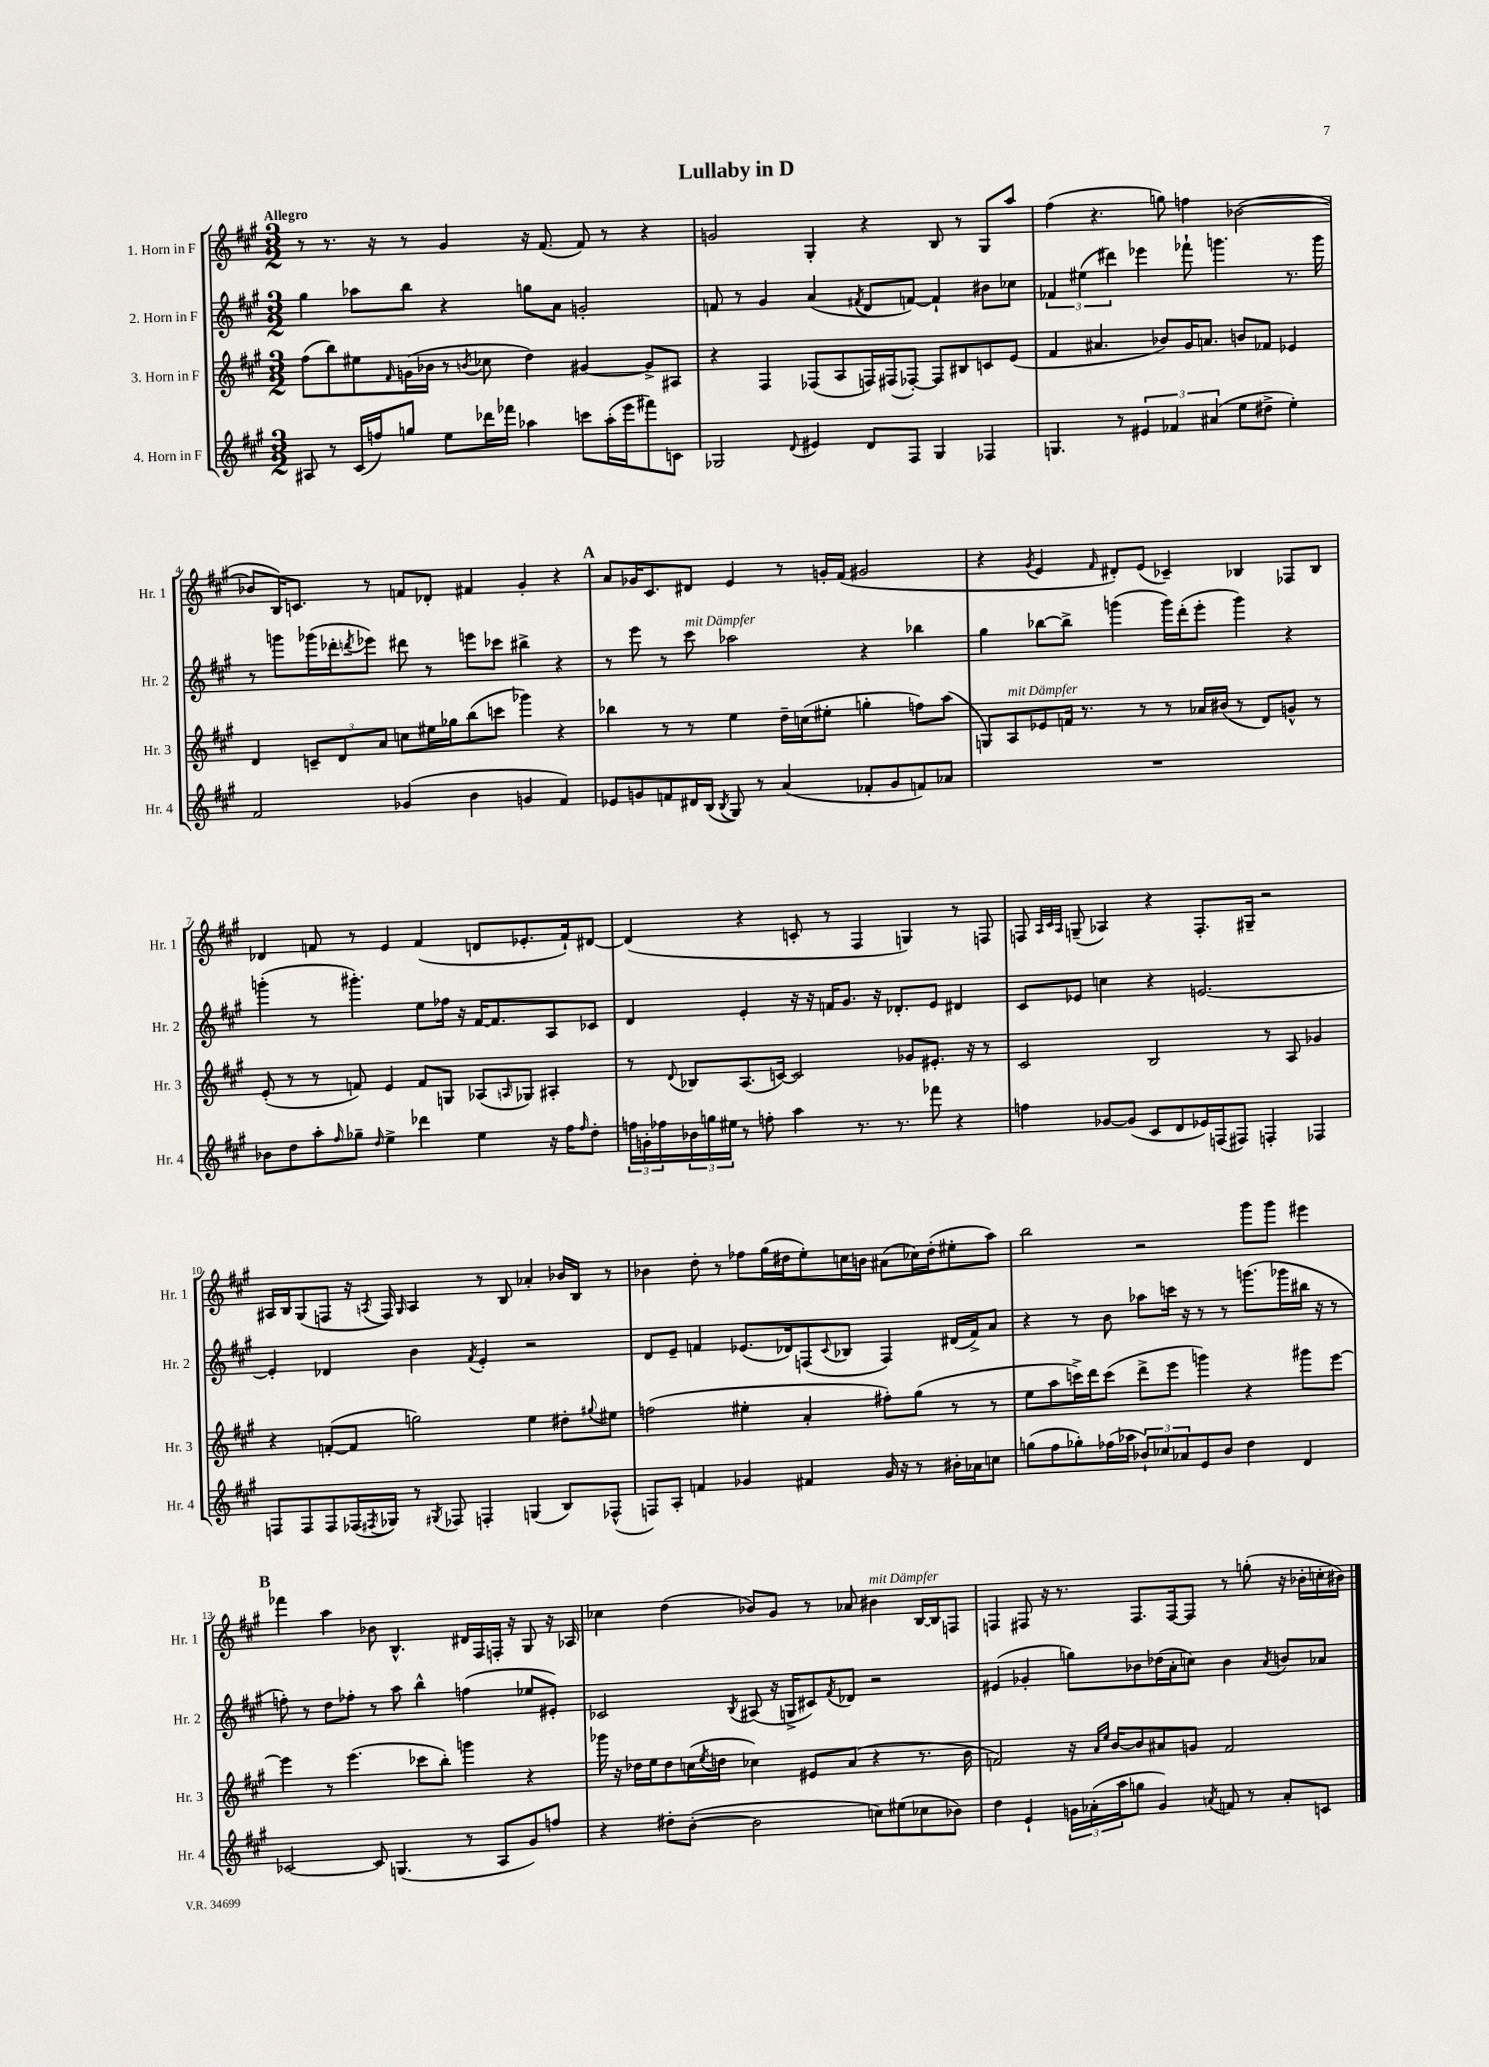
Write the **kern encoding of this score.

**kern	**kern	**kern	**kern
*staff4	*staff3	*staff2	*staff1
*clefG2	*clefG2	*clefG2	*clefG2
*k[f#c#g#]	*k[f#c#g#]	*k[f#c#g#]	*k[f#c#g#]
*M3/2	*M3/2	*M3/2	*M3/2
8A#	(8ff#	4gg#	8r
8r	8bb)	.	8.r
(16c#	8ee#	8aa-	.
16ff)	.	.	16r
.	16qqf#	.	.
8gg	(16g	8bb	8r
.	16b-	.	.
8ee	8r	4r	4g#
.	8qb	.	.
16ddd-	8cc-	.	.
16fff-	.	.	.
4aa-	4dd)	8gg	16r
.	.	.	(8.f#
.	.	8a	.
8ccc	[4g#	2g'	8f#)
(16aa-'	.	.	8r
16eee	.	.	.
8fff#)	8g#^]	.	4r
8c	8A#	.	.
=	=	=	=
2G-	4r	8f	2g
.	.	8r	.
.	4F#	4g#	.
8qqd	.	.	.
4e#	(8F-	(4a	4G#'
.	8A	.	.
.	.	8qf#	.
8d	16F)	8d	4r
.	(16F#	.	.
8F#	[8F-')	[8f)	.
4G-	8F-]	4f`]	8B
.	8B#	.	8r
4F-	8c	8b#	8G#
.	(8e	8cc-	8aa
=	=	=	=
4.G	4f#	6f-	(4ff#
.	.	(6ee#	.
.	4.a#	.	4.r
.	.	6ddd#)	.
8r	.	.	.
6e#	.	4eee-	.
.	8b-)	.	8gg)
6f-	.	.	.
.	16g#	8fff-`	4ff
.	8.a	.	.
(6a#	.	.	.
.	.	4.ggg	.
8ee	8b	.	([2b-
8dd#^	8f-	.	.
4ee')	4e-	8.r	.
.	.	16ggg	.
=	=	=	=
2f#	4d	8r	8b-]
.	.	8ggg	16B)
.	.	.	8.c
.	12c~	(16ggg-	.
.	.	16ddd-'	.
.	12d	.	.
.	.	8qddd	.
.	.	8eee-)	8r
.	12a	.	.
(4g-	8cc	8ddd#	8f
.	16ee#	8r	8d-'
.	16gg-	.	.
4b	(8bb	8eee	4f#
.	8ccc	8ccc-	.
4g	4ggg-)	4bb#^	4g#'
4f#)	4r	4r	4r
=	=	=	=
8e-	4bb-	8r	8a
8g	.	8eee	16g-
.	.	.	8.c#
8f	8r	8r	.
16d#	8r	8ccc#	8d#
(16B	.	.	.
8qB	.	.	.
8G#)	4ee	2aa-	4e
8r	.	.	.
(4a	16dd~	.	8r
.	(16cc	.	.
.	8ee#'	.	16g'
.	.	.	(16f#
8f-'	4gg'	4r	2g#
8g	.	.	.
8f)	8ff)	4bb-	.
8a-	(8aa	.	.
=	=	=	=
1.r	8G)	4gg#	4r
.	8A	.	.
.	.	.	8qg#
.	8e-	[8bb-	4e
.	16f	8bb-^]	.
.	8.r	.	.
.	.	.	16qqf#
.	.	(4ggg	8d#')
.	8r	.	(8e
.	8r	16ggg)	4c-~)
.	.	(16ddd'	.
.	16a-	8eee'	.
.	(16b#	.	.
.	8r	4ggg)	4B-
.	8d)	.	.
.	8g^^	4r	8F-
.	8r	.	8B-
=	=	=	=
8b-	(8e'	(4ggg'	4d-
8dd	8r	.	.
8aa'	8r	8r	8f
16qqff#	.	.	.
8gg-~	8f)	4.ggg#')	8r
16qqdd	.	.	.
4ee^	4e	.	4e
4ddd-	8f	8ee	(4f
.	8G	16ff-	.
.	.	16r	.
4ee	(8A-	[16f#	8d
.	.	8.f#]	.
.	16qqA	.	.
.	8G-)	.	8.e-'
16r	4A#'	8A	.
16ff#	.	.	16f`)
16qqff#	.	.	.
8dd'	.	8c-	[8d#
=	=	=	=
24ff	8r	4d	(4d#]
24g'	.	.	.
24ff-	.	.	.
.	8qqd	.	.
24b-	8B-	.	.
24gg	.	.	.
24ee#	.	.	.
8r	(8.A	4e'	4r
8ff'	.	.	.
.	[16c)	.	.
4aa	2c]	16r	8c'
.	.	16r	.
.	.	16f	8r
.	.	8.g#	.
8.r	.	.	4F#
.	.	16r	.
8.r	.	8.d-'	.
.	8g-	.	4G)
8fff-	8.e#'	8e	.
4r	.	4d#	8r
.	16r	.	.
.	8r	.	8F
=	=	=	=
4ff	2c#	8c#	8F
.	.	.	32qqA
.	.	.	32qqc#
.	.	.	32qqA
.	.	8e-	(8G~
[8g-	.	4cc	4A-)
(8g-]	.	.	.
8c#	2B	4r	4r
8d	.	.	.
16e-)	.	[2.e	8.F'
(16F	.	.	.
8F#)	.	.	.
.	.	.	16G#~
4F'	8r	.	2r
.	8A	.	.
4F-	4g-	.	.
=	=	=	=
8F	4r	4e']	16A#
.	.	.	16B
8F	.	.	(8G#
8F	([8f'	4d-	8F
(16F-	8f]	.	16r
8qF#	.	.	8qA
16G-)	.	.	16F)
.	.	.	16qqG#
8r	2gg)	4b	4A
8qG#	.	.	.
8F-	.	.	.
.	.	8qf#	.
4F'	.	4e'	8r
.	.	.	8B
(4G	4ee	2r	4a-'
8B)	8dd#'	.	16b-
.	.	.	16B
.	8qqgg#	.	.
(8F-^^	8ee#	.	8r
=	=	=	=
8F)	(2ff	8d	4b-
8A'	.	8e~	.
4f	.	4f	8dd'
.	.	.	8r
4g-	4ee#'	(8.e-	8ff-
.	.	.	(16gg#
.	.	16d-)	16dd#
4f#	4a'	(8F	8ee')
.	.	8qqc#	.
.	.	8B-	16cc
.	.	.	16b
16g-	8ff#')	4F)	(8a#
16r	.	.	.
8r	(8gg#	.	16cc-)
.	.	.	(16dd#'
16b#'	8r	(16d#	8ee#'
16a-	.	16f^)	.
8cc	8r	8a	8aa)
=	=	=	=
(8gg	8ee	4r	2bb
8ff#	8aa	.	.
8gg-')	16ccc^)	8r	.
.	16ddd	.	.
(16ff-	(8ccc	8b	.
16aa-	.	.	.
12b-`)	8ddd^	8aa-	2r
12cc-	.	.	.
.	8eee	16ccc	.
12a-	.	.	.
.	.	16r	.
8e	4ggg)	8r	.
8b-	.	8r	.
4dd	4r	(8.ggg	8ggg#
.	.	.	8ggg#
.	.	16ggg-	.
4d	8ggg#	16bb#	4eee#
.	.	16r	.
.	[8eee	8r	.
=	=	=	=
[2c-	4eee]	8ff')	4fff-
.	.	8r	.
.	8r	8dd	4aa
.	(4.eee	8ff-'	.
8c-]	.	8r	8b-
(4.G	.	8aa	4.B^^
.	8ccc-	4bb^^	.
.	8bb')	.	.
8r	4ggg	(4ff	16d#
.	.	.	16F#
8A	.	.	16F'
.	.	.	16r
8g#)	4r	8ee-	8G#
8ff	.	8e#')	16r
.	.	.	16A-
=	=	=	=
4r	16ggg-	2c-	4cc-
.	16r	.	.
.	16dd-	.	.
.	16ee	.	.
8dd#'	8dd-	.	(4dd
([8b'	(16cc	.	.
.	8qee	.	.
.	16dd	.	.
.	.	8qB	.
2b]	4cc-)	(8A#	8b-)
.	.	16r	8g#
.	.	16G^	.
.	8e#	8c#)	8r
.	.	8qf#	.
.	(8a	8d-	8a-
8cc)	4r	2r	4b#
(8ee#	.	.	.
8cc-	8.r	.	[16B
.	.	.	16B]
8b-)	.	.	8F
.	16b	.	.
=	=	=	=
4dd	2f)	(4e#	4F
4e`	.	4g-'	8F#
.	.	.	16r
.	.	.	8.r
24g	16r	8gg)	.
(24a-'	.	.	.
.	16qqa	.	.
.	16qqee	.	.
.	[16b	.	.
24aa	.	.	.
8gg	8b]	8b-	8.F#
4g)	8a#	(16dd-	.
.	.	16a'	[16F#
.	8g	8cc)	8F#]
8qa	.	.	.
8f	2f	4b-	8r
8r	.	.	(8gg'
.	.	8qa	.
8a'	.	8b	16r
.	.	.	16b-'
8c	.	8a-	16cc'
.	.	.	16b#)
==	==	==	==
*-	*-	*-	*-
